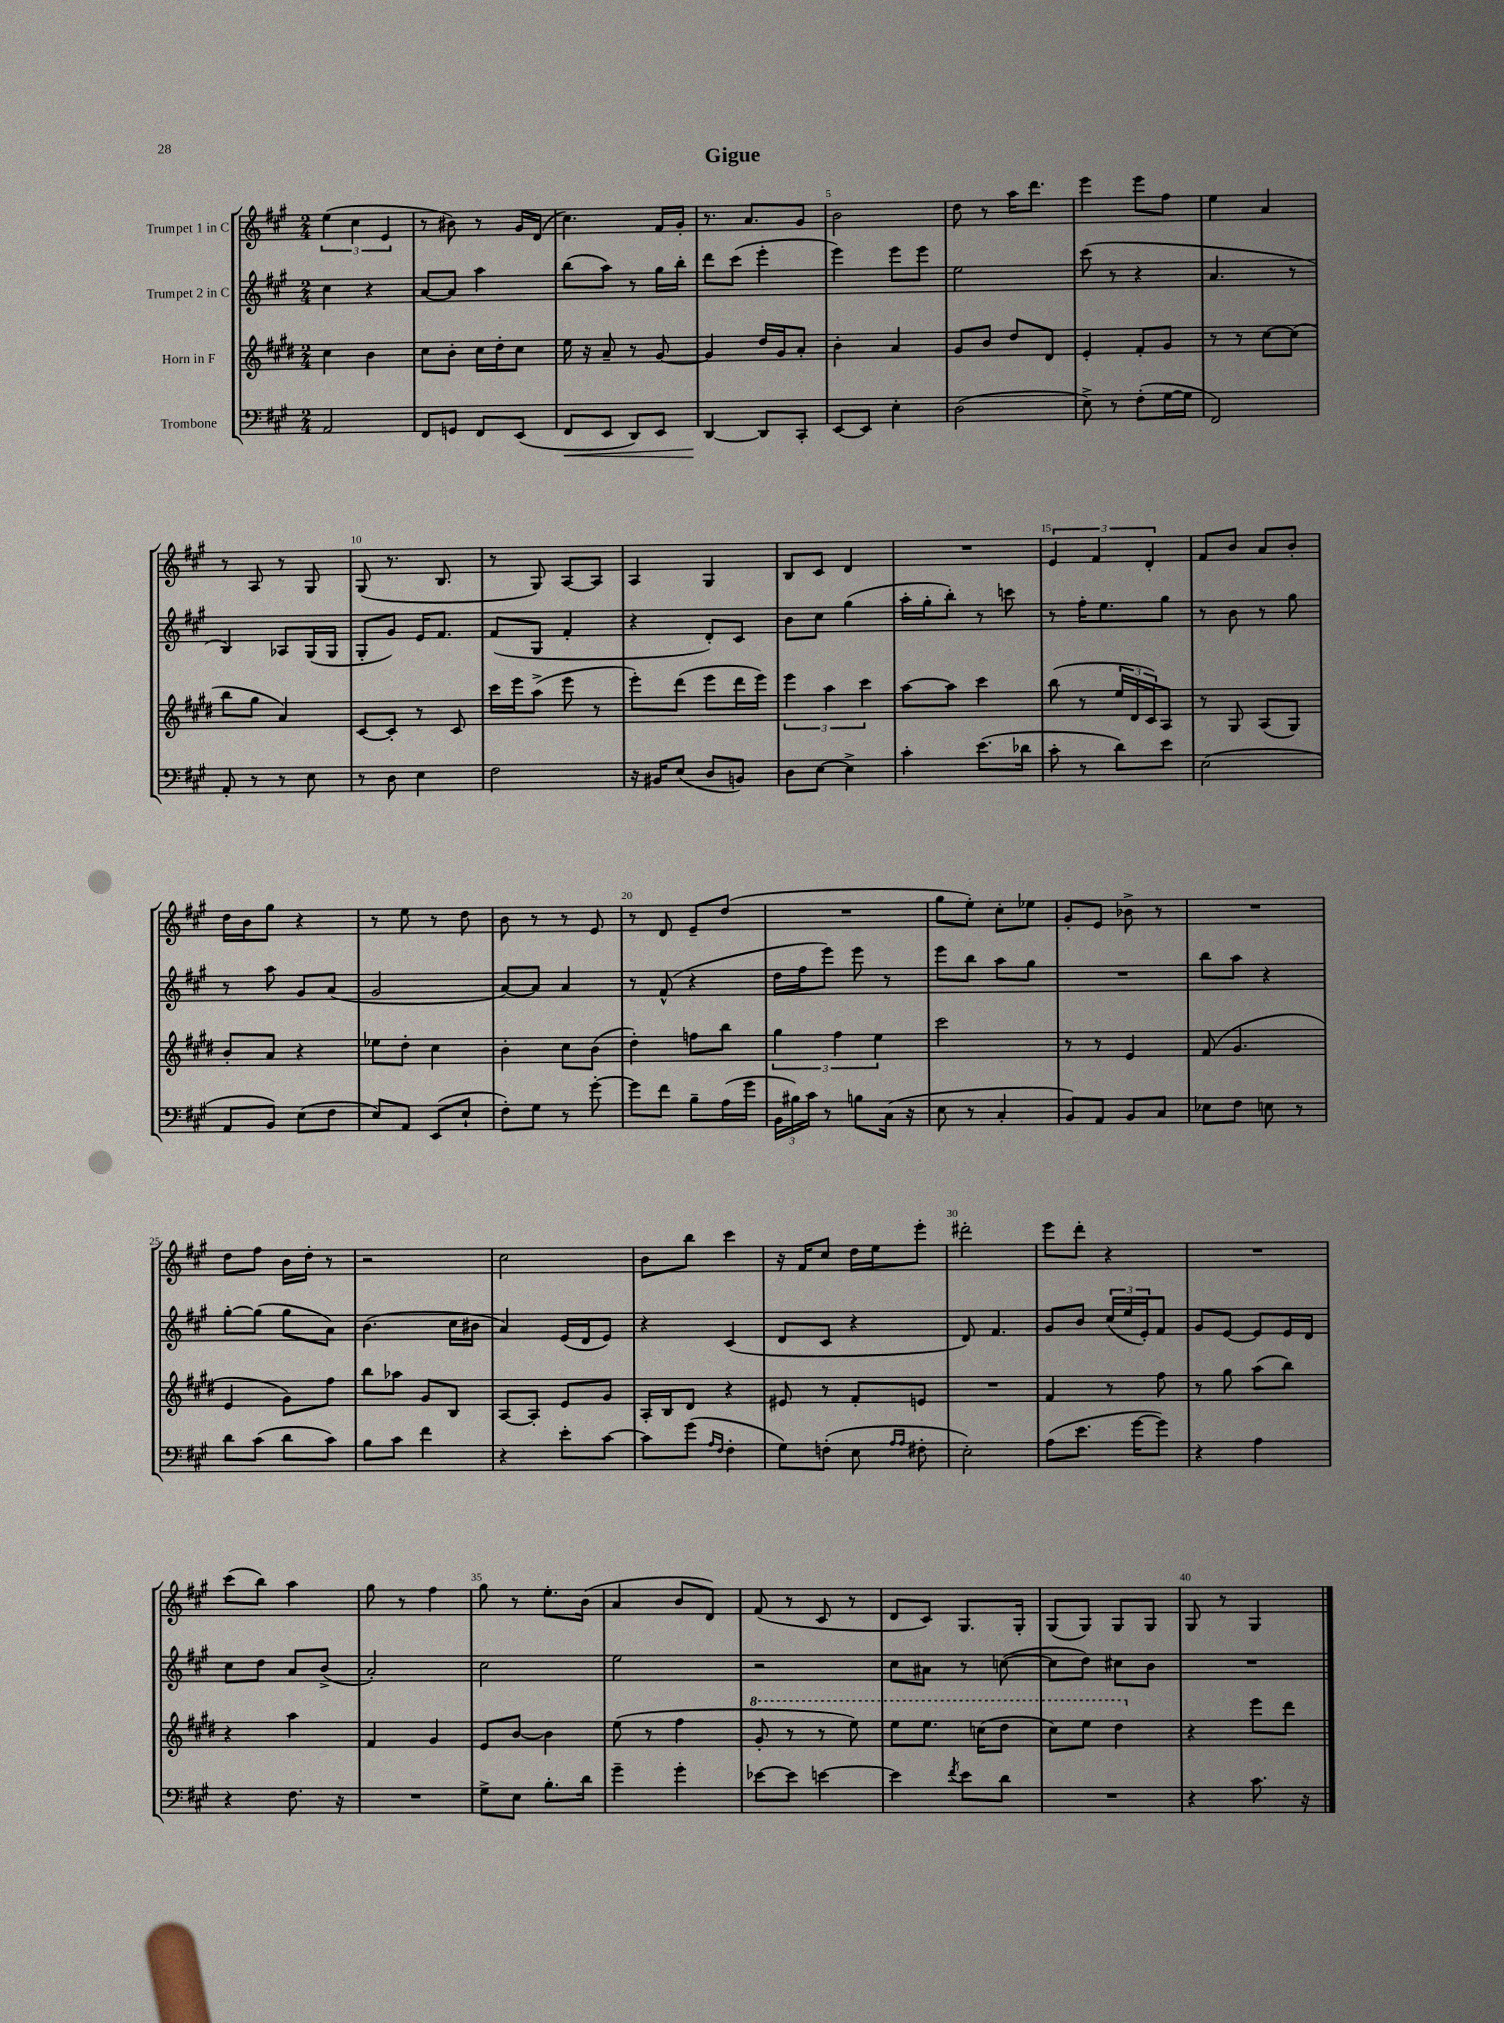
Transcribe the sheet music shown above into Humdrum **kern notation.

**kern	**kern	**kern	**kern
*staff4	*staff3	*staff2	*staff1
*clefF4	*clefG2	*clefG2	*clefG2
*k[f#c#g#]	*k[f#c#g#d#]	*k[f#c#g#]	*k[f#c#g#]
*M2/4	*M2/4	*M2/4	*M2/4
2AA	4cc#	4cc#	(6ee
.	.	.	6cc#
.	4b	4r	.
.	.	.	6e
=	=	=	=
8FF#	8cc#	[8a	8r
8GG	8b'	8a]	8b#)
8FF#	16cc#	4aa	8r
.	16dd#'	.	.
(8EE	8cc#	.	16g#
.	.	.	(16d
=	=	=	=
8FF#	16ee	(8bb	4.cc#)
.	16r	.	.
8EE	8a~	8aa)	.
8DD)	8r	8r	.
8EE	[8g#	16gg#	16f#
.	.	16bb'	16g#'
=	=	=	=
[4DD	4g#]	8ddd	8.r
.	.	(8ccc#	.
.	.	.	8.a
8DD]	16dd#	4eee'	.
.	16g#	.	.
8CC#'	8a'	.	8g#
=	=	=	=
[8EE	4b'	4eee)	2b
8EE]	.	.	.
4E'	4a	8eee	.
.	.	8eee	.
=	=	=	=
(2D	8g#	2ee	8dd
.	8b	.	8r
.	8dd#	.	16aa
.	.	.	8.ddd
.	8d#	.	.
=	=	=	=
8E^)	4e'	(8ccc#	4eee
8r	.	8r	.
(8F#'	8f#'	4r	8eee
[16G#	8g#	.	8ff#
16G#]	.	.	.
=	=	=	=
2FF#)	8r	4.a	4ee
.	8r	.	.
.	[8cc#	.	4a
.	(8cc#]	8r	.
=	=	=	=
8AA'	8bb	4B)	8r
8r	8gg#	.	8A
8r	4a)	8A-	8r
8E	.	(16G#	8G#
.	.	16G#	.
=	=	=	=
8r	[8c#	8G#'	(8G#
8D	8c#']	8g#)	8.r
4E	8r	16e	.
.	.	8.f#	8.B
.	8c#	.	.
=	=	=	=
2F#	16ccc#	(8f#	8r
.	16eee	.	.
.	(8aa^	8G#	8G#)
.	8eee	4f#'	[8A
.	8r	.	8A]
=	=	=	=
16r	8eee')	4r	4A
16BB#	.	.	.
(8E	(8ddd#	.	.
8D	8eee	8d')	4G#
8BB)	16ddd#	8c#	.
.	16eee)	.	.
=	=	=	=
8D	6eee	8b	8B
[8E	.	8cc#	8c#
.	6aa	.	.
4E^]	.	(4gg#	4d
.	6ccc#	.	.
=	=	=	=
4c#'	[8aa	16aa'	2r
.	.	16gg#'	.
.	8aa]	8bb')	.
(8.e	4ccc#	8r	.
.	.	8ccc	.
16d-	.	.	.
=	=	=	=
8c#'	(8bb	8r	6e
8r	8r	16ff#'	.
.	.	.	6f#
.	.	8.ee	.
8d)	24ee	.	.
.	24d#	.	.
.	24c#)	.	6d'
8e	8A	8gg#	.
=	=	=	=
(2E	8r	8r	8f#
.	8G#	8b	8b
.	(8A	8r	8a
.	8G#)	8gg#	8b'
=	=	=	=
8AA	8b'	8r	16dd
.	.	.	16b
8BB)	8a	8aa	8gg#
(8E	4r	8g#	4r
8F#	.	(8a	.
=	=	=	=
8E)	8ee-	2g#	8r
8AA	8dd#'	.	8ee
(8EE	4cc#	.	8r
8E`	.	.	8dd
=	=	=	=
8F#')	4b'	[8a)	8b
8G#	.	8a]	8r
8r	8cc#	4a	8r
[8g#'	(8b	.	8e
=	=	=	=
8g#]	4dd#')	8r	8r
8f#	.	(8f#^^	8d
8B~	8ff	4r	8e~
(16A	8bb	.	(8dd
16g#	.	.	.
=	=	=	=
24BB	6gg#	16dd	2r
24B#)	.	.	.
.	.	16ff#	.
24c#	.	.	.
8r	.	8eee)	.
.	6ff#	.	.
8B	.	8eee	.
.	6ee	.	.
(16C#	.	8r	.
16r	.	.	.
=	=	=	=
8E	2ccc#	8eee	8gg#
8r	.	8bb	8ee')
4C#'	.	8aa	8cc#'
.	.	8gg#	8ee-
=	=	=	=
8BB)	8r	2r	8g#'
8AA	8r	.	8e
8BB	4e	.	8b-^
8C#	.	.	8r
=	=	=	=
8E-	(8f#	8bb	2r
8F#	4.g#	8aa	.
8E	.	4r	.
8r	.	.	.
=	=	=	=
8d	4e	[8gg#'	8dd
(8c#	.	(8gg#]	8ff#
8d	8g#)	8gg#	16b
.	.	.	16dd'
8c#)	8ff#	8a)	8r
=	=	=	=
8B	8bb	(4.b	2r
8c#	8aa-	.	.
4f#	8g#	.	.
.	8B	16cc#	.
.	.	16b#	.
=	=	=	=
4r	[8A	4a)	2cc#
.	8A']	.	.
8e'	8e	(16e	.
.	.	16d	.
[8c#	8g#	8e)	.
=	=	=	=
8c#]	16A'	4r	8b
.	16B	.	.
(8g#	8d#	.	8bb
16qqA	.	.	.
16qqF#	.	.	.
4F#'	4r	(4c#	4ccc#
=	=	=	=
8G#)	8e#	8d	16r
.	.	.	16f#
(8F'	8r	8c#	8cc#
8E	8f#'	4r	16dd
.	.	.	16ee
16qqA	.	.	.
16qqA	.	.	.
8F#'	8e	.	8eee'
=	=	=	=
2E')	2r	8d)	2ddd#'
.	.	4.f#	.
=	=	=	=
(8A	4f#	8g#	8eee
8.e	.	8b	8ddd'
.	8r	(24cc#	4r
.	.	24ee	.
[16g#	.	.	.
.	.	24e')	.
8g#])	8ff#	8f#	.
=	=	=	=
4r	8r	8g#	2r
.	8gg#	[8e	.
4A	(8aa	8e]	.
.	8bb)	16e	.
.	.	16d	.
=	=	=	=
4r	4r	8cc#	(8ccc#
.	.	8dd	8bb)
8.F#	4aa	8a	4aa
.	.	(8b^	.
16r	.	.	.
=	=	=	=
2r	4f#	2a')	8gg#
.	.	.	8r
.	4g#	.	4ff#
=	=	=	=
8G#^	8e	2cc#	8gg#
8E	[8b	.	8r
8.B'	4b]	.	8.ee'
16d	.	.	(16b
=	=	=	=
4g#~	(8ee	2ee	4a
.	8r	.	.
4g#'	4ff#	.	8b
.	.	.	8d)
=	=	=	=
[8e-	8gg#'	2r	(8f#
8e-]	8r	.	8r
[4e	8r	.	8c#
.	8eee)	.	8r
=	=	=	=
4e]	8eee	8cc#	8d
.	8.eee	8a#	8c#)
8qf#	.	.	.
8e	.	8r	8.G#
.	(16ccc	.	.
8d	8ddd#	([8cc	.
.	.	.	16G#'
=	=	=	=
2r	8ccc#)	8cc]	(8G#
.	8eee	8dd)	8G#)
.	4ddd#	8cc#	8G#
.	.	8b	8G#
=	=	=	=
4r	4r	2r	8G#
.	.	.	8r
8.c#	8eee	.	4G#
.	8ddd#	.	.
16r	.	.	.
==	==	==	==
*-	*-	*-	*-
